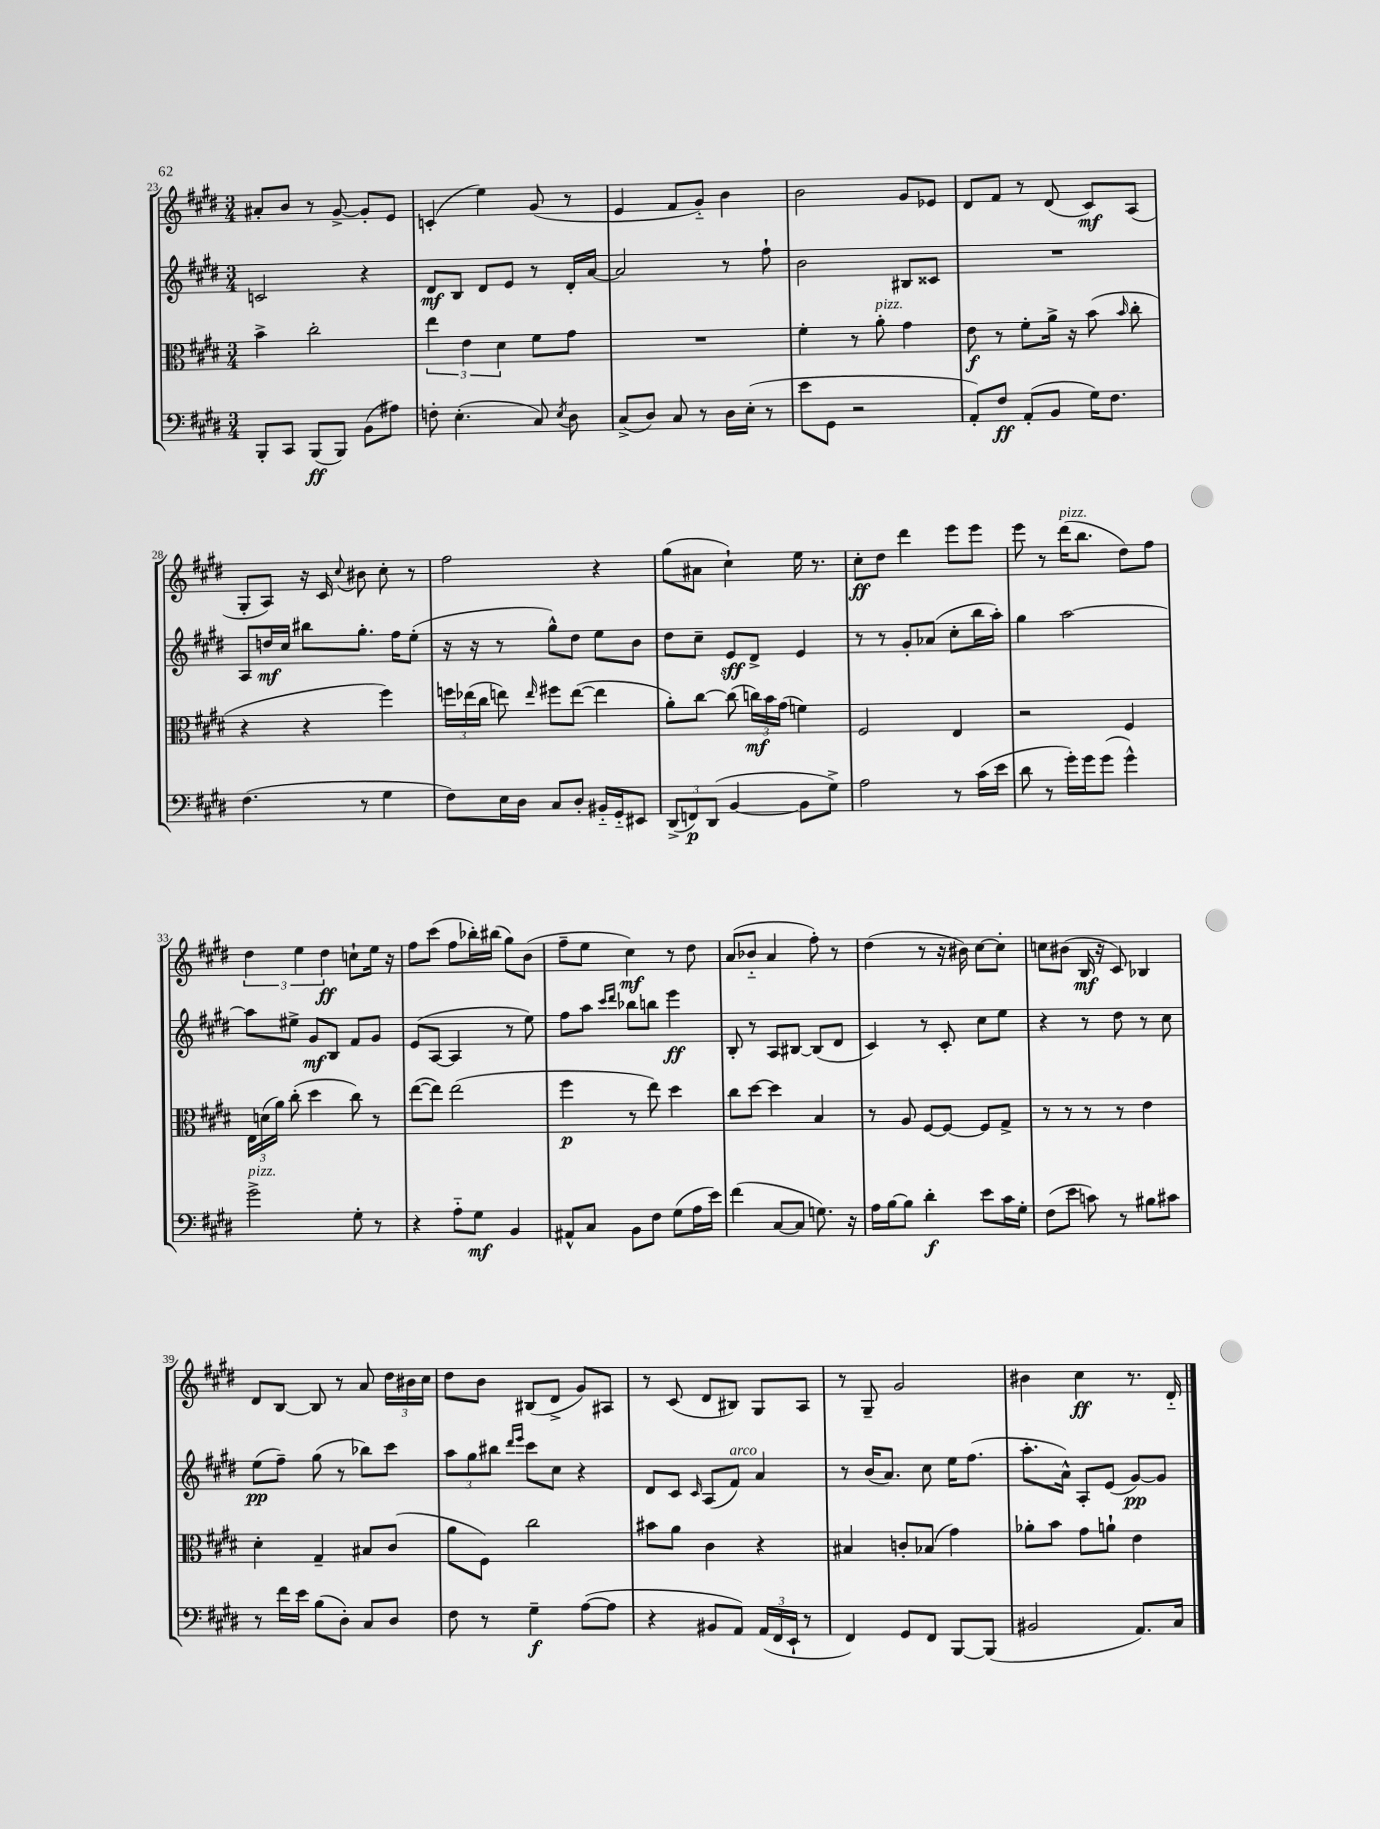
<<
\new StaffGroup <<
\new Staff = "s0" {
    \clef treble \key e \major \numericTimeSignature \time 3/4
    \autoBeamOff ais'8[-. b'8] r8 gis'8~-> gis'8[-. e'8] |
    c'4-.( e''4) gis'8( r8 |
    e'4 fis'8[ gis'8]-_) b'4 |
    b'2 gis'8[ ees'8] |
    dis'8[ fis'8] r8 dis'8( cis'8[\mf) a8]( |
    gis8[-. a8]) r16 cis'16 \appoggiatura { cis''8 } bis'8 cis''8-. r8 |
    fis''2 r4 |
    gis''8[( ais'8] cis''4-!) e''16 r8. |
    cis''8[-.\ff dis''8] dis'''4 e'''8[ e'''8] |
    e'''8 r8 dis'''16[^\markup { \italic "pizz." }( b''8.] dis''8[) fis''8] |
    \tuplet 3/2 { dis''4 e''4 dis''4\ff } c''8[-! e''16] r16 |
    fis''8[ cis'''8]( fis''8[ bes''16-.) bis''16]( gis''8[) b'8]( |
    fis''8[-- e''8] cis''4\mf) r8 dis''8 |
    a'8[( bes'8]-_ a'4 fis''8-.) r8 |
    dis''4( r8 r16 bis'16) cis''8[~ cis''8]-. |
    c''8[ bis'8]( b16\mf r16 cis'8) bes4 |
    dis'8[ b8]~ b8 r8 a'8 \tuplet 3/2 { dis''16[ bis'16 cis''16] } |
    dis''8[ b'8] bis8[( dis'8]-> gis'8[) ais8] |
    r8 cis'8( dis'8[ bis8]) gis8[ a8] |
    r8 gis8-- gis'2 |
    bis'4 cis''4\ff r8. dis'16-_ \bar "|." |
}
\new Staff = "s1" {
    \clef treble \key e \major \numericTimeSignature \time 3/4
    \autoBeamOff c'2 r4 |
    dis'8[\mf b8] dis'8[ e'8] r8 dis'16[-. a'16]~ |
    a'2 r8 fis''8-! |
    b'2 bis8[ cisis'8] |
    R2. |
    a8[ d''16\mf cis''16] bis''8[ gis''8.]-. fis''16[ e''8]-.( |
    r16 r16 r8 gis''8[-^) dis''8] e''8[ b'8] |
    dis''8[ cis''8]-- e'8[\sff dis'8]-> e'4 |
    r8 r8 gis'8[-. aes'8]( cis''8[-. b''16 a''16]-.) |
    gis''4 a''2~ |
    a''8[ eis''8]-> gis'8[\mf b8] fis'8[ gis'8] |
    e'8[( a8]~ a4 r8 e''8) |
    fis''8[ a''8] \grace { cis'''16[ dis'''16] } bes''8[ b''8] e'''4\ff |
    b8-. r8 a8[ bis8]~ bis8[( dis'8] |
    cis'4) r8 cis'8-. cis''8[ e''8] |
    r4 r8 dis''8 r8 cis''8 |
    e''8[\pp( fis''8]--) gis''8( r8 bes''8[) cis'''8] |
    \tuplet 3/2 { a''8[ gis''8 bis''8] } \grace { dis'''16[ e'''16] } cis'''8[ cis''8] r4 |
    dis'8[ cis'8] \grace { cis'16 } a8[( fis'8]^\markup { \italic "arco" }) a'4 |
    r8 b'16[( a'8.]) cis''8 e''16[ fis''8.]( |
    a''8.[-. a'16]-^) a8[-. e'8]( gis'8[~\pp) gis'8] \bar "|." |
}
\new Staff = "s2" {
    \clef alto \key e \major \numericTimeSignature \time 3/4
    \autoBeamOff b'4-> cis''2-. |
    \tuplet 3/2 { e''4 e'4 dis'4 } fis'8[ gis'8] |
    R2. |
    fis'4-. r8 a'8-.^\markup { \italic "pizz." } gis'4 |
    e'8\f r8 fis'8[-. a'16]-> r16 b'8( \grace { b'16 } cis''8-. |
    r4 r4 fis''4) |
    \tuplet 3/2 { f''16[ ees''16( cis''16] } e''8) \grace { e''16 } fis''8[ e''8]~( e''4 |
    a'8[-.) cis''8]~ cis''8( \tuplet 3/2 { c''16[\mf) b'16 gis'16]( } f'4) |
    fis2 e4 |
    r2 fis4 |
    \tuplet 3/2 { e16[ d'16( a'16]) } cis''8-.( dis''4 cis''8) r8 |
    e''8[~( e''8]) e''2( |
    fis''4\p r8 e''8) dis''4 |
    cis''8[ dis''8]~ dis''4 b4 |
    r8 a8 fis8[~ fis8]~ fis8[ gis8]-> |
    r8 r8 r8 r8 e'4 |
    dis'4-. gis4-- bis8[ cis'8]( |
    a'8[ fis8]) cis''2 |
    bis'8[ a'8] cis'4 r4 |
    bis4 c'8[-. bes8]( gis'4) |
    aes'8[-. b'8] gis'8[ a'8]-! e'4 \bar "|." |
}
\new Staff = "s3" {
    \clef bass \key e \major \numericTimeSignature \time 3/4
    \autoBeamOff b,,8[-. cis,8] b,,8[\ff( b,,8]) b,8[( ais8]) |
    f8-. e4.-.( cis8) \acciaccatura { e8 } dis8 |
    cis8[->( dis8]) cis8 r8 dis16[ e16]-.( r8 |
    e'8[ gis,8] r2 |
    a,8[-.) fis8]\ff a,8[-.( b,8] gis16[) fis8.] |
    fis4.( r8 gis4 |
    fis8[) e16 dis16] cis8[ dis8]-. bis,16[-_ gis,16-_ eis,8] |
    \tuplet 3/2 { dis,8[->( f,8\p) dis,8]( } b,4~ b,8[ gis8]->) |
    a2 r8 cis'16[( e'16] |
    dis'8 r8 gis'16[-.) gis'16 gis'8]( gis'4-^) |
    gis'2->^\markup { \italic "pizz." } gis8-. r8 |
    r4 a8[-_ gis8]\mf b,4 |
    ais,8[-^ cis8] b,8[ fis8] gis8[( a16 e'16]) |
    fis'4( cis8[~ cis8] g8.) r16 |
    a16[ b16~ b8] dis'4-.\f e'8[ cis'16 gis16]-. |
    fis8[( e'8] c'8) r8 bis8[ cis'8] |
    r8 fis'16[ e'16] b8[( dis8]-.) cis8[ dis8] |
    fis8 r8 gis4--\f a8[~( a8] |
    r4 bis,8[ a,8]) \tuplet 3/2 { a,16[( fis,16 e,16]-! } r8 |
    fis,4) gis,8[ fis,8] b,,8[~ b,,8]( |
    bis,2 a,8.[) cis16] \bar "|." |
}
>>
>>
\layout { \context { \Score currentBarNumber = #23 } }
